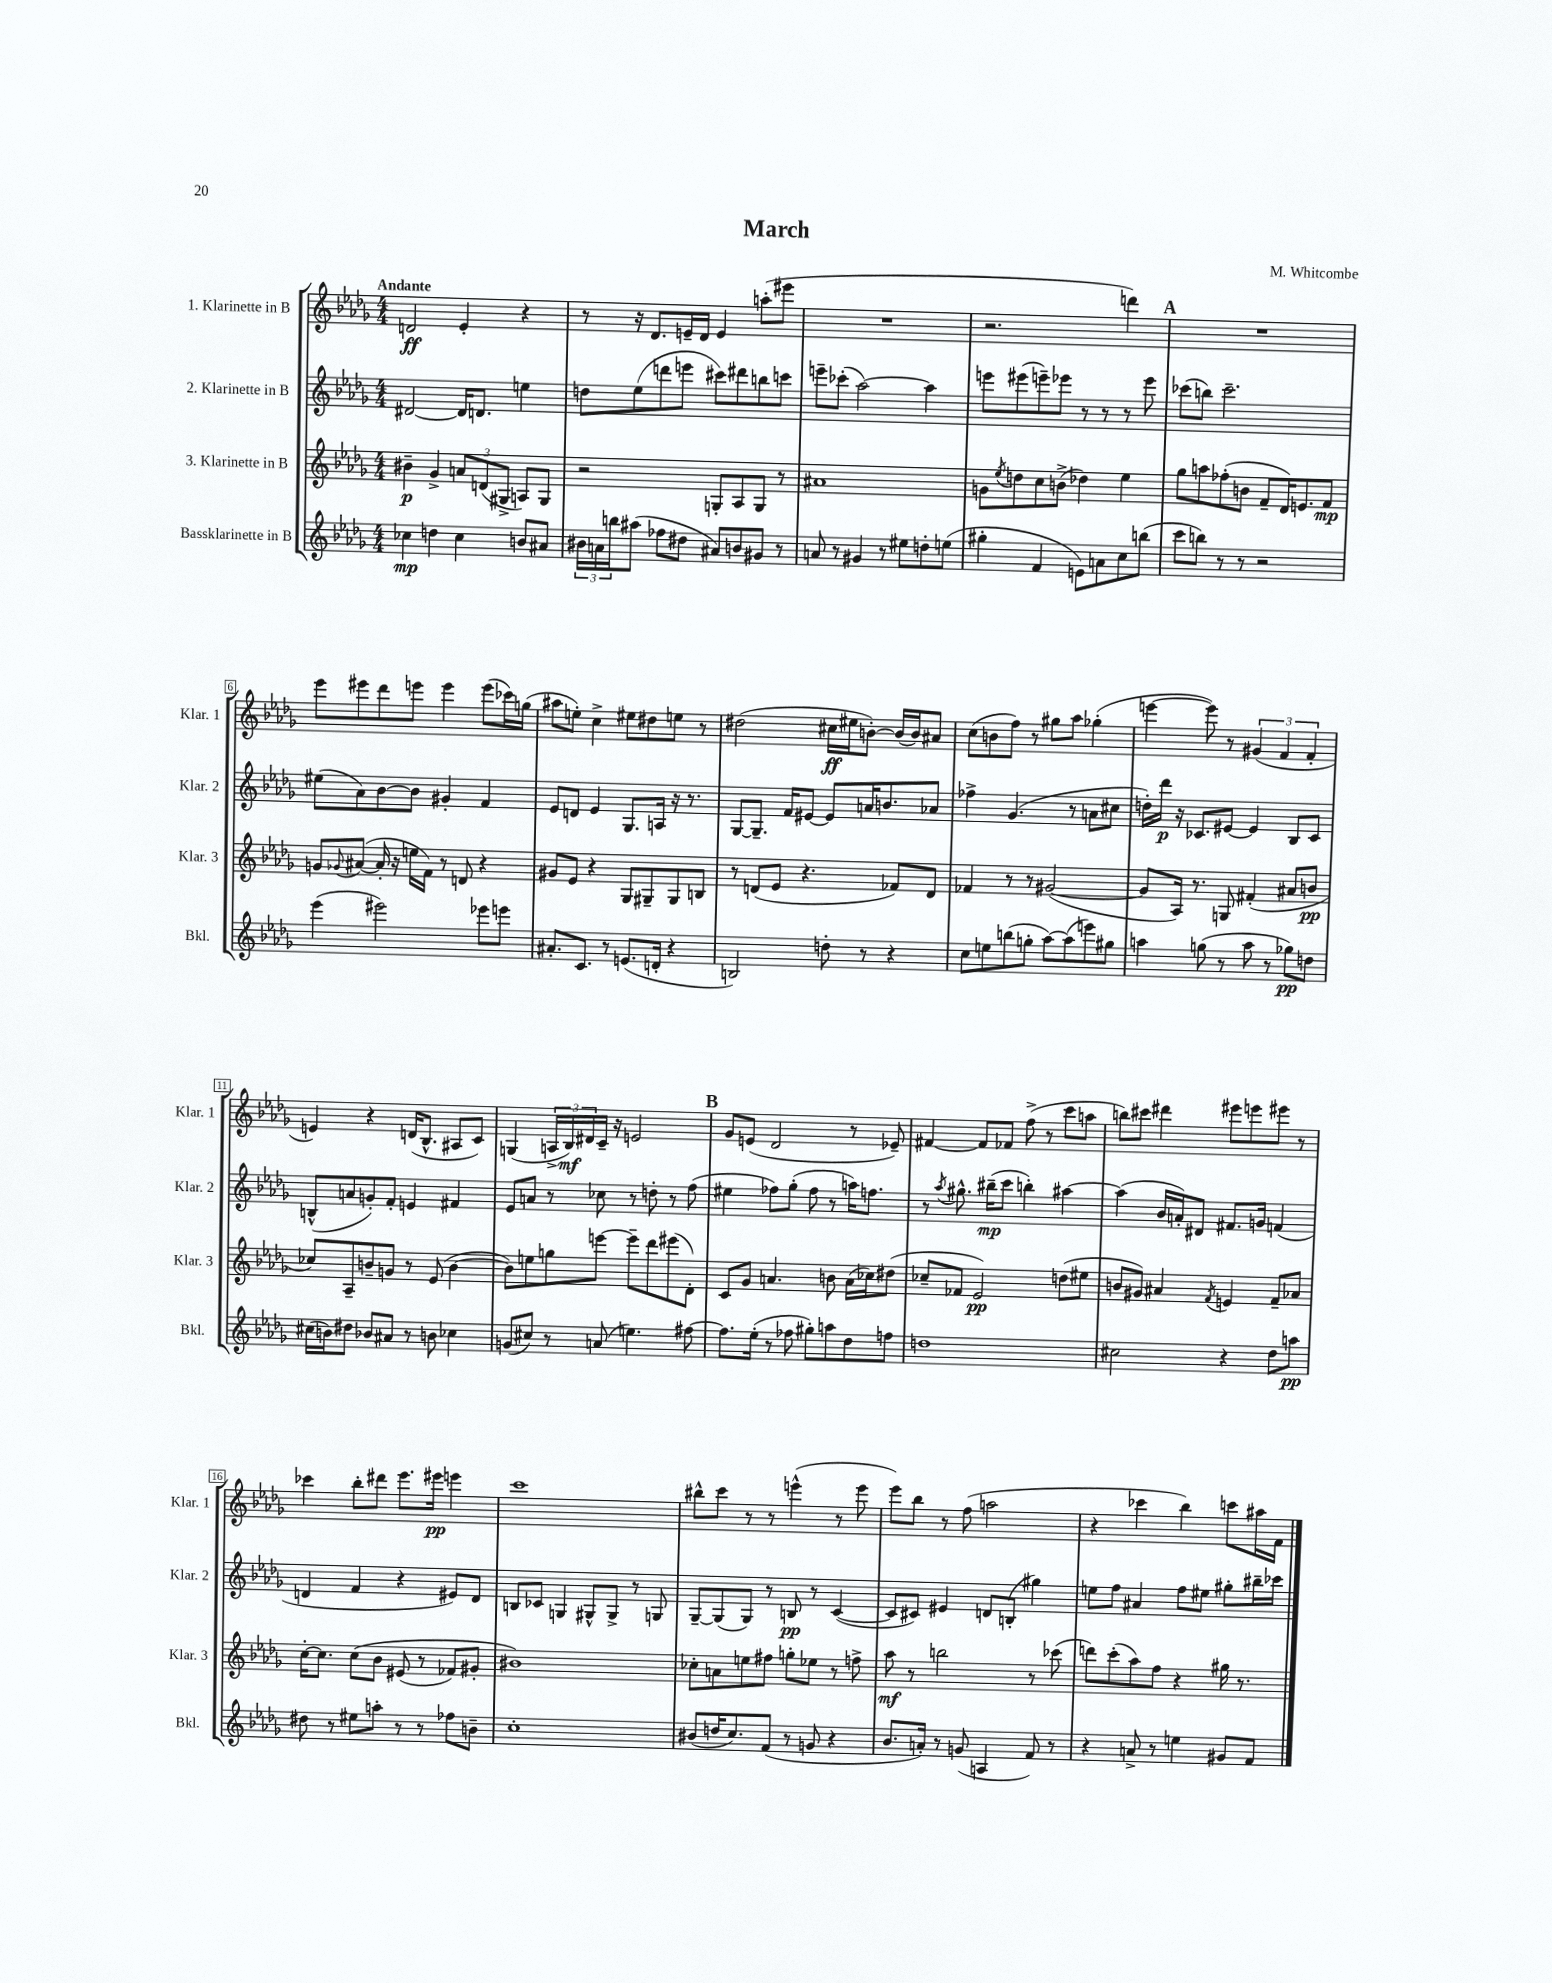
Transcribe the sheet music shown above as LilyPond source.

\header { title = "March" composer = "M. Whitcombe" }
<<
\new StaffGroup <<
\new Staff = "s0" \with { instrumentName = "1. Klarinette in B" shortInstrumentName = "Klar. 1" } {
    \clef treble \key des \major \numericTimeSignature \time 4/4 \tempo "Andante"
    d'2\ff ees'4-. r4 |
    r8 r16 des'8. e'16-- des'16 e'4 a''8-.( eis'''8 |
    R1 |
    r2. d'''4) |
    \mark \markup { \bold "A" } R1 |
    ees'''8 eis'''8 des'''8 e'''8 e'''4 e'''8( ces'''16) g''16( |
    ais''8 e''8-.) c''4-> eis''8 dis''8 e''8 r8 |
    dis''2( cis''16\ff eis''16 b'8~-.) b'16( b'16) ais'8 |
    c''8( b'8 f''8) r8 gis''8 aes''8 ges''4-.( |
    e'''4~ e'''8) r8 \tuplet 3/2 { gis'4( f'4 f'4-. } |
    e'4) r4 d'16( bes8.-^ ais8 c'8) |
    g4( \tuplet 3/2 { a16-> bes16\mf) dis'16 } c'16-- r16 e'2 |
    \mark \markup { \bold "B" } ges'8 e'8( des'2 r8 ees'8--) |
    fis'4~ fis'8 fes'8 f''8->( r8 c'''8 a''8 |
    b''8) cis'''8 dis'''4 eis'''8 e'''8 eis'''8 r8 |
    ces'''4 bes''8-. dis'''8 ees'''8. eis'''16\pp e'''4 |
    c'''1 |
    bis''8-^ c'''8 r8 r8 e'''4-^( r8 e'''8 |
    ees'''8) bes''8 r8 f''8( a''2 |
    r4 ces'''4 bes''4) c'''8 ais''16 f'16 \bar "|." |
}
\new Staff = "s1" \with { instrumentName = "2. Klarinette in B" shortInstrumentName = "Klar. 2" } {
    \clef treble \key des \major \numericTimeSignature \time 4/4
    dis'2~ dis'16 d'8. e''4 |
    d''8 ees''8( d'''8 e'''8 cis'''8) dis'''8 b''8 c'''8 |
    e'''8-- ces'''8-.( aes''2~) aes''4 |
    e'''8 eis'''8( e'''8--) ees'''8 r8 r8 r8 ees'''8 |
    \mark \markup { \bold "A" } ces'''8( b''8) ces'''2.-- |
    eis''8( aes'8) bes'8~ bes'8 gis'4-. f'4 |
    ees'8 d'8 ees'4 ges8. a16 r16 r8. |
    ges8~ ges8.-- f'16 eis'8~ eis'8 a'16 b'8. aes'8 |
    fes''4-> ges'4.( r8 a'8 cis''8 |
    d''16-.) des'''16\p r16 ces'8. eis'8~ eis'4 bes8 ces'8 |
    b8-^( a'8 g'8-.) f'8-. e'4 fis'4 |
    ees'8 a'8 r8 ces''8 r8 d''8-. r8 f''8( |
    \mark \markup { \bold "B" } eis''4 fes''8) ges''8-.( fes''8 r8 a''16) f''8. |
    r8 \acciaccatura { aes''8 } gis''8.-^ bis''16--\mp( c'''8 b''4-.) ais''4~ |
    ais''4( bes'16 a'16-.) dis'8 fis'8. g'16 f'4( |
    d'4 f'4 r4 eis'8) d'8 |
    b8 ces'8 g4 gis8-^ gis8-> r8 g8 |
    ges8~-- ges8( ges8) r8 b8\pp r8 c'4~( |
    c'8 cis'8) eis'4 d'8 b8-.( gis''4) |
    e''8 f''8 ais'4 f''8 eis''8 gis''8-. bis''16-- ces'''16 \bar "|." |
}
\new Staff = "s2" \with { instrumentName = "3. Klarinette in B" shortInstrumentName = "Klar. 3" } {
    \clef treble \key des \major \numericTimeSignature \time 4/4
    bis'4--\p ges'4-> \tuplet 3/2 { a'8 d'8( gis8-> } a8) gis8 |
    r2 g8-. aes8 g8 r8 |
    ais'1 |
    g'8 \acciaccatura { ees''8 } d''8 c''8 b'8->( des''4) ees''4 |
    \mark \markup { \bold "A" } ges''8 a''8 fes''8-.( b'8 f'8-- des'16) e'8. f'8\mp |
    g'8 \appoggiatura { ges'8 } ais'8~( ais'16-. r16 e''16 f'16) r8 d'8 r4 |
    gis'8 ees'8 r4 ges8 gis8-- gis8 b8 |
    r8 d'8( ees'8 r4. fes'8) d'8 |
    fes'4 r8 r8 gis'2~( |
    gis'8 aes16) r8. g8 fis'4-.( ais'8 b'8\pp |
    ces''8) aes8-- b'8-- g'8 r8 ees'8( b'4~ |
    b'8) e''8 g''8 e'''8~ e'''8-- des'''8 eis'''8( des'8-.) |
    \mark \markup { \bold "B" } c'8 ges'8 a'4. b'8 a'16( ces''16) dis''8( |
    ces''8-- fes'8 ees'2\pp) d''8( eis''8 |
    b'8 gis'8) ais'4 \acciaccatura { f'8 } e'4 f'8-- aes'8 |
    c''16~-. c''8. c''8\( bes'8 eis'8( r8 fes'8) gis'8-. |
    bis'1\) |
    ces''8-. a'8 e''8 fis''8 g''8-. ees''8 r8 f''8-> |
    aes''8\mf r8 b''2 r8 ces'''8( |
    d'''8) c'''8-.( aes''8) f''8 r4 gis''16 r8. \bar "|." |
}
\new Staff = "s3" \with { instrumentName = "Bassklarinette in B" shortInstrumentName = "Bkl." } {
    \clef treble \key des \major \numericTimeSignature \time 4/4
    ces''4\mp d''4 ces''4 b'8 ais'8 |
    \tuplet 3/2 { bis'16 a'16 b''16 } ais''8( fes''8 dis''8 ais'8) b'8 gis'8 r8 |
    a'8 r8 gis'4 r8 eis''8 d''8-. e''8( |
    gis''4-. f'4 e'8) a'8 c''8 b''8( |
    \mark \markup { \bold "A" } c'''8 b''8) r8 r8 r2 |
    ees'''4( eis'''2) ees'''8 e'''8 |
    ais'8.-. c'8. r8 e'8.( d'16-. r4 |
    b2) d''8-. r8 r4 |
    c''8 e''8 b''8( g''8-. aes''8~) aes''8( e'''8) gis''8 |
    a''4 g''8( r8 a''8 r8 ges''8\pp) d''8 |
    cis''16( b'16) dis''8 bes'8 ais'8 r8 b'8 ces''4 |
    g'8( cis''8) r8 a'8( e''4.) fis''8~ |
    \mark \markup { \bold "B" } fis''8. ees''16-.( r8 fes''8 gis''8-.) a''8 des''8 f''8 |
    d''1 |
    cis''2 r4 des''8 a''8\pp |
    dis''8 r8 eis''8 a''8-. r8 r8 fes''8 b'8-- |
    c''1-. |
    bis'8( d''16 c''8.) f'8( r8 g'8 r4 |
    bes'8. a'16-.) r8 g'8( a4 f'8) r8 |
    r4 a'8-> r8 e''4 gis'8 f'8 \bar "|." |
}
>>
>>
\layout { \context { \Score \override BarNumber.stencil = #(make-stencil-boxer 0.1 0.3 ly:text-interface::print) } }
